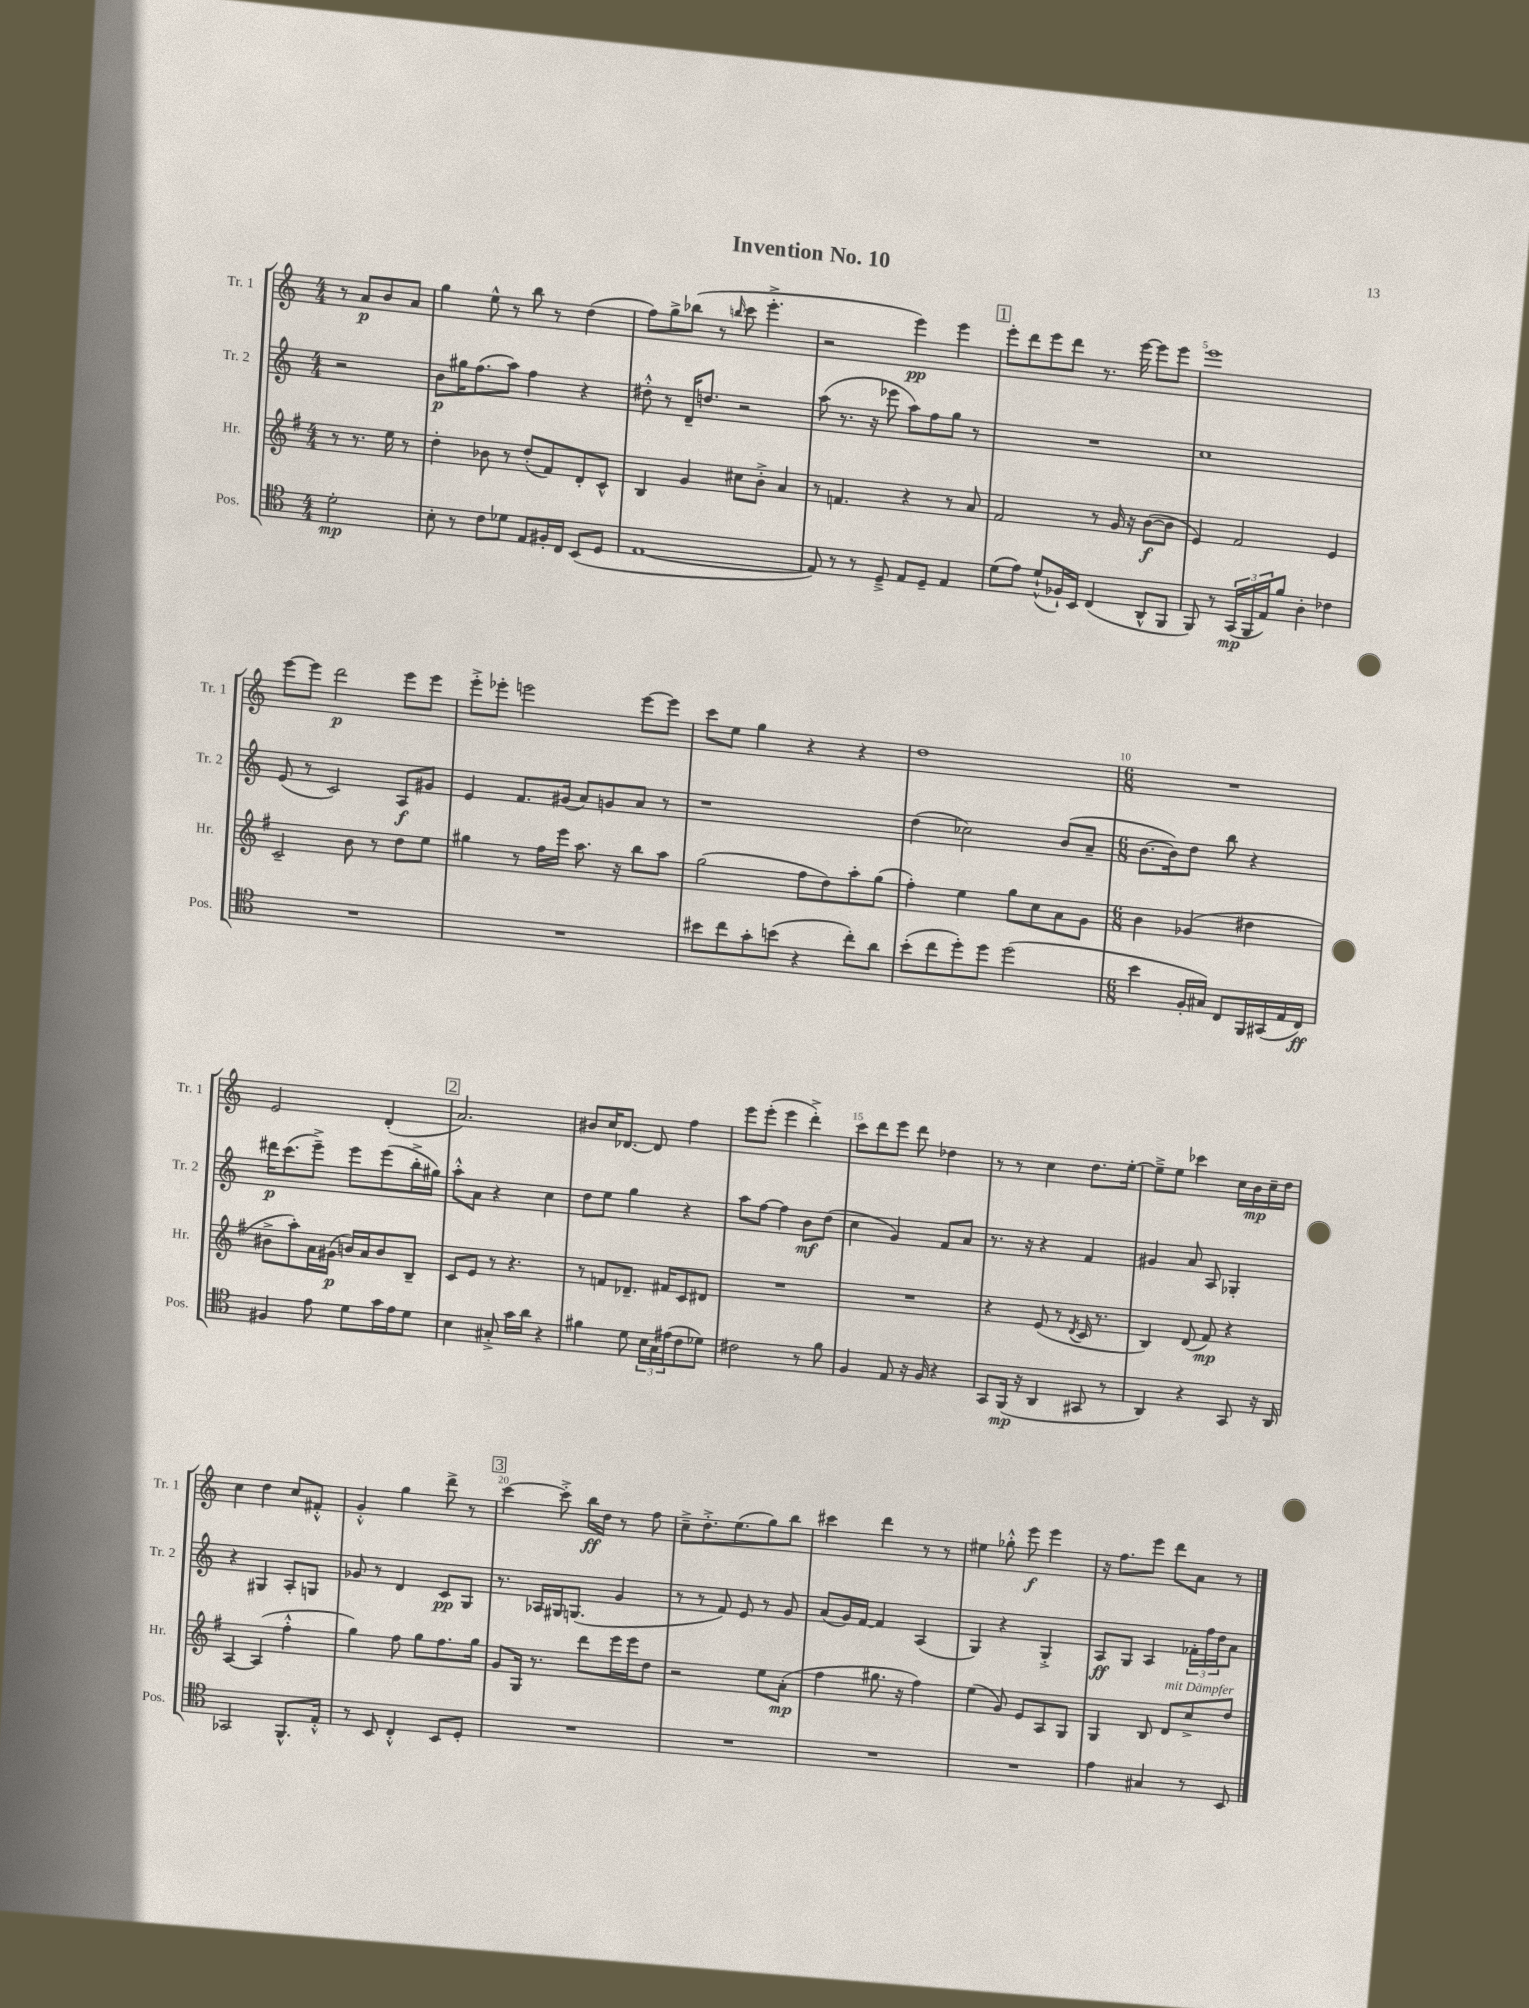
\header { title = "Invention No. 10" }
<<
\new StaffGroup <<
\new Staff = "s0" \with { instrumentName = "Tr. 1" shortInstrumentName = "Tr. 1" } {
    \clef treble \key c \major \numericTimeSignature \time 4/4 \partial 2
    r8 a'8\p b'8 a'8 |
    g''4 e''8-^ r8 b''8 r8 d''4( |
    f''8) g''8-> bes''8( r8 \grace { b''16 } c'''8 e'''4.-.-> |
    r2 e'''4\pp) e'''4 |
    \mark \markup { \box "1" } e'''8-. d'''8 e'''8 d'''8 r8. e'''16~ e'''8 e'''8 |
    e'''1 |
    e'''8~ e'''8 d'''2\p e'''8 e'''8 |
    e'''8-.-> ees'''8-. e'''2 e'''8~ e'''8 |
    c'''8 e''8 g''4 r4 r4 |
    d''1 |
    \numericTimeSignature \time 6/8 R2. |
    e'2 d'4-.( |
    \mark \markup { \box "2" } a'2.) |
    bis'8 c''16 des'8.~ des'8 f''4 |
    e'''8 e'''8-.( e'''4 d'''4-.->) |
    c'''8 d'''8 e'''8 d'''8 des''4 |
    r8 r8 c''4 d''8. e''16~-. |
    e''8---> e''8 ces'''4 c''16 b'16\mp c''16-- d''16 |
    c''4 d''4 c''8 fis'8-.-^ |
    g'4-.-^ g''4 d'''8-> r8 |
    \mark \markup { \box "3" } c'''4~ c'''8-.-> b''16\ff d''16 r8 f''8 |
    c''8---> d''8.-.-> e''8.( g''8) b''8 |
    cis'''4 d'''4 r8 r8 |
    eis''4 ges''8-.-^ e'''8\f e'''4 |
    r16 f''8. e'''8 d'''8 a'8 r8 \bar "|." |
}
\new Staff = "s1" \with { instrumentName = "Tr. 2" shortInstrumentName = "Tr. 2" } {
    \clef treble \key c \major \numericTimeSignature \time 4/4 \partial 2
    r2 |
    b'8\p gis''16 f''8.( a''8) f''4 r4 |
    dis''8-.-^ r8 d'16-- d''8. r2 |
    a''8( r8. r16 ees'''8 a''8) f''8 g''8 r8 |
    \mark \markup { \box "1" } R1 |
    c''1 |
    e'8( r8 c'2) a8\f gis'8 |
    e'4 f'8. gis'16( a'8) g'8 a'8 r8 |
    r1 |
    d''4( ces''2) b'8( a'8-- |
    \numericTimeSignature \time 6/8 b'8.~ b'16) d''8 b''8 r4 |
    dis'''16\p c'''8.( e'''8--->) e'''8 e'''8( b''16-.-> gis''16) |
    \mark \markup { \box "2" } a''8-.-^ a'8 r4 c''4 |
    d''8 e''8 g''4 r4 |
    a''8 f''8~ f''4 b'8\mf d''8( |
    c''4 g'4) f'8 a'8 |
    r8. r16 r4 f'4 |
    gis'4 a'8 a8 ges4-. |
    r4 gis4 a8-. g8 |
    ges'8 r8 d'4 c'8\pp g8 |
    \mark \markup { \box "3" } r8. aes16 gis16 g8.( g'4 |
    r8 r8 f'8) e'8 r8 g'8 |
    a'8( g'16) f'16~ f'4 a4( |
    g4) r4 g4-.-> |
    a8\ff g8 a4 \tuplet 3/2 { fes'16-. f''16 d''16 } a'8 \bar "|." |
}
\new Staff = "s2" \with { instrumentName = "Hr." shortInstrumentName = "Hr." } {
    \clef treble \key g \major \numericTimeSignature \time 4/4 \partial 2
    r8 r8. e''16 r8 |
    d''4-. bes'8 r8 d''8-.( fis'8) d'8-. c'8-^ |
    b4 g'4 cis''8 b'8-.-> a'4 |
    r8 f'4. r4 r8 a'8 |
    \mark \markup { \box "1" } fis'2 r8 g'16 r16 b'8~\f( b'8 |
    e'4) fis'2 e'4 |
    c'2-- b'8 r8 d''8 e''8 |
    gis''4 r8 fis''16 e'''16 a''8. r16 b''8 a''8 |
    g''2( fis''8 d''8) a''8-. g''8( |
    fis''4-.) e''4 g''8 c''8 a'8 g'8 |
    \numericTimeSignature \time 6/8 b'4 ges'4( dis''4 |
    bis'8-> a''8-.) a'16 gis'16\p( b'16) a'16 b'8 b8-- |
    \mark \markup { \box "2" } c'8 e'8 r8 r4. |
    r8 f'8 des'8.-- fis'16 c'8 dis'8 |
    R2. |
    R2. |
    r4 e'8( r8 \acciaccatura { d'8 } c'16 r8. |
    b4) d'8( fis'8\mp) r4 |
    a4~ a4( fis''4-.-^ |
    g''4) fis''8 g''8 fis''8. g''16 |
    \mark \markup { \box "3" } g'8 g16 r8. d'''8 e'''16 e'''16 d''8 |
    r2 e''8 a'8-.\mp( |
    fis''4 gis''8. r16 fis''4) |
    e''4( g'8) e'8 a8 g8 |
    g4 b8 d'8^\markup { \italic "mit Dämpfer" } c''8-> d''8 \bar "|." |
}
\new Staff = "s3" \with { instrumentName = "Pos." shortInstrumentName = "Pos." } {
    \clef tenor \key c \major \numericTimeSignature \time 4/4 \partial 2
    d'2-.\mp |
    b8-. r8 c'8 des'8 e8 fis16-. c16 b,8( d8 |
    e1~ |
    e8) r8 r8 d8---> e8 d8-- e4 |
    \mark \markup { \box "1" } d'8( e'8) d'8-!-^( fes16-!) b,16 c4( a,8-^ f,8 |
    f,8) r8 \tuplet 3/2 { g,16\mp( f,16 e16) } f'8 a4-. ces'4 |
    R1 |
    R1 |
    bis'8 c''8 g'8-. b'8( r4 c''8-.) a'8 |
    b'8-.( c''8 d''8-.) d''8 d''2( |
    \numericTimeSignature \time 6/8 b'4 f16-. gis16) c8 f,16 gis,16( e16 c16\ff) |
    fis4 e'8 d'8 g'16 e'16 d'8 |
    \mark \markup { \box "2" } b4 gis8-.-> g'16 a'16 r4 |
    fis'4 d'8 \tuplet 3/2 { b16 g16 eis'16( } c'8 des'8) |
    cis'2 r8 f'8 |
    f4 e8 r16 f16 r4 |
    g,8 f,16\mp( r16 a,4 gis,8 r8 |
    a,4) r4 g,8 r16 a,16 |
    ges,2 f,8.-^ e16-.-^ |
    r8 b,8 c4-.-^ b,8 d8-. |
    \mark \markup { \box "3" } R2. |
    R2. |
    R2. |
    R2. |
    e'4 gis4 r8 b,8 \bar "|." |
}
>>
>>
\layout { \context { \Score \override BarNumber.break-visibility = ##(#f #t #t) barNumberVisibility = #(every-nth-bar-number-visible 5) } }
